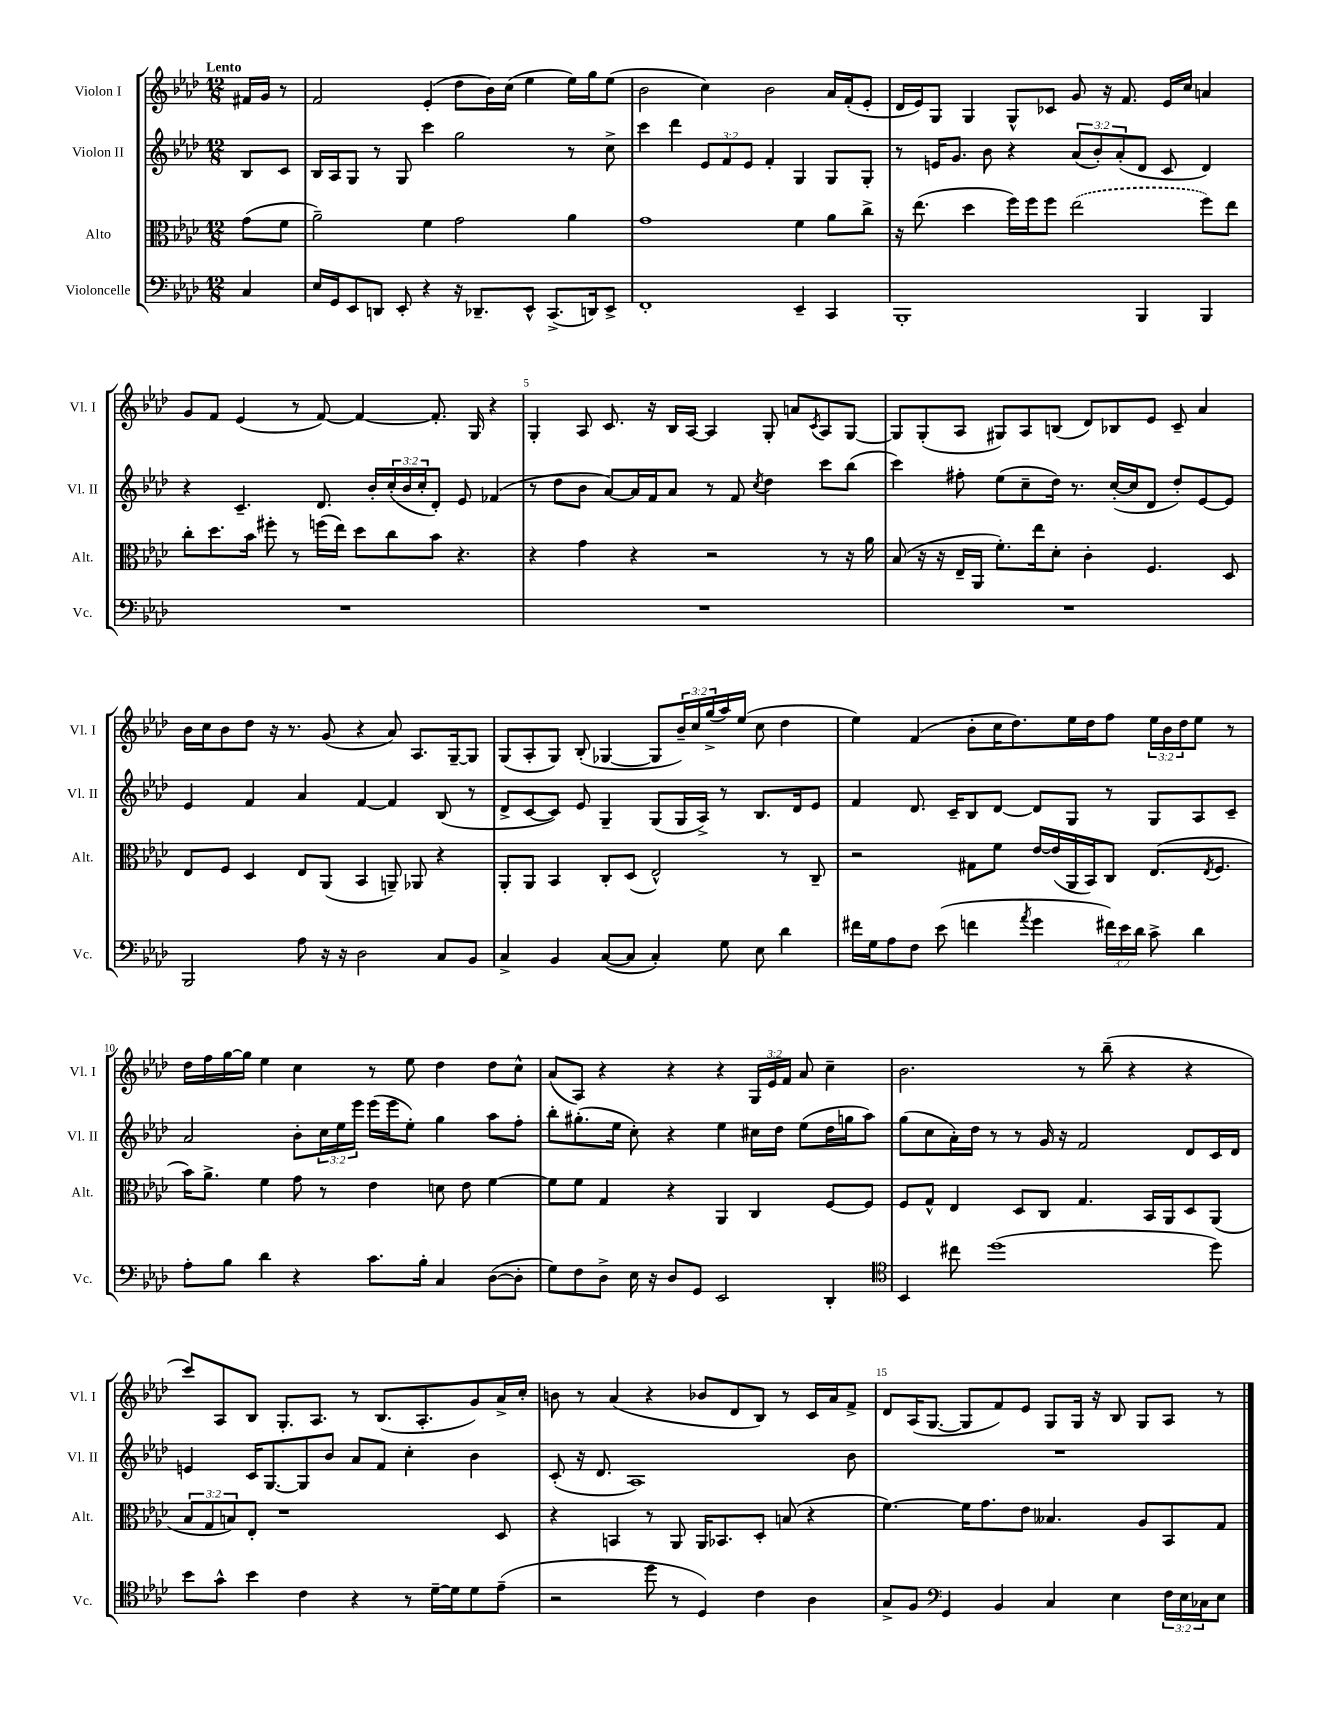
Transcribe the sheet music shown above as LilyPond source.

<<
\new StaffGroup <<
\new Staff = "s0" \with { instrumentName = "Violon I" shortInstrumentName = "Vl. I" } {
    \clef treble \key aes \major \numericTimeSignature \time 12/8 \override Staff.TupletNumber.text = #tuplet-number::calc-fraction-text \partial 4 \tempo "Lento"
    fis'16 g'16 r8 |
    f'2 ees'4-.( des''8 bes'16) c''16( ees''4 ees''16) g''16 ees''8( |
    bes'2 c''4) bes'2 aes'16 f'16-.( ees'8-. |
    des'16 ees'16) g8 g4 g8-^ ces'8 g'8 r16 f'8. ees'16 c''16 a'4 |
    g'8 f'8 ees'4( r8 f'8~) f'4~ f'8.-. g16 r4 |
    g4-. aes8 c'8. r16 bes16 aes16~ aes4 g8-. a'8 \acciaccatura { c'8 } aes8 g8~ |
    g8 g8-.( aes8 gis8) aes8 b8( des'8) bes8 ees'8 c'8-- aes'4 |
    bes'16 c''16 bes'8 des''8 r16 r8. g'8( r4 aes'8) aes8. g16~-- g8 |
    g8( aes8-. g8) bes8-.( ges4~ ges8 \tuplet 3/2 { bes'16--) c''16 g''16->( } aes''16) ees''16( c''8 des''4 |
    ees''4) f'4( bes'8-. c''16 des''8.) ees''16 des''16 f''8 \tuplet 3/2 { ees''16 bes'16 des''16 } ees''8 r8 |
    des''16 f''16 g''16~ g''16 ees''4 c''4 r8 ees''8 des''4 des''8 c''8-^ |
    aes'8( aes8) r4 r4 r4 \tuplet 3/2 { g16 ees'16 f'16 } aes'8 c''4-- |
    bes'2. r8 bes''8--( r4 r4 |
    c'''8) aes8 bes8 g8.-. aes8. r8 bes8.( aes8.-. g'8) aes'16-> c''16-. |
    b'8 r8 aes'4( r4 bes'8 des'8 bes8) r8 c'16 aes'16 f'8-> |
    des'8 aes16( g8.~ g8 f'8) ees'8 g8 g16 r16 bes8 g8 aes8 r8 \bar "|." |
}
\new Staff = "s1" \with { instrumentName = "Violon II" shortInstrumentName = "Vl. II" } {
    \clef treble \key aes \major \numericTimeSignature \time 12/8 \override Staff.TupletNumber.text = #tuplet-number::calc-fraction-text \partial 4
    bes8 c'8 |
    bes16 aes16 g8 r8 g8 c'''4 g''2 r8 c''8-> |
    c'''4 des'''4 \tuplet 3/2 { ees'8 f'8 ees'8 } f'4-. g4 g8 g8-. |
    r8 e'16 g'8. bes'8 r4 \tuplet 3/2 { aes'8( bes'8-.) aes'8-.( } des'8 c'8 des'4) |
    r4 c'4.-- des'8. bes'16-. \tuplet 3/2 { c''16-.( bes'16 c''16-. } des'8-.) ees'8 fes'4( |
    r8 des''8 bes'8 aes'8~) aes'16 f'16 aes'8 r8 f'8 \acciaccatura { c''8 } des''4 c'''8 bes''8( |
    c'''4) fis''8-. ees''8( c''8-- des''16) r8. c''16~-.( c''16 des'8 des''8-.) ees'8~ ees'8 |
    ees'4 f'4 aes'4 f'4~ f'4 bes8( r8 |
    des'8-> c'8~ c'8) ees'8 g4-- g8( g16 aes16->) r8 bes8. des'16 ees'8 |
    f'4 des'8. c'16-- bes8 des'8~ des'8 g8 r8 g8 aes8 c'8-- |
    aes'2 bes'8-. \tuplet 3/2 { c''16 ees''16 ees'''16 } ees'''16( ees'''16 ees''8-.) g''4 aes''8 f''8-. |
    bes''8-. gis''8.-.( ees''16 c''8-.) r4 ees''4 cis''16 des''16 ees''8( des''16 g''16 aes''8) |
    g''8( c''8 aes'16-.) des''16 r8 r8 g'16 r16 f'2 des'8 c'16 des'16 |
    e'4 c'16 g8.~ g8 bes'8 aes'8 f'8 c''4-. bes'4 |
    c'8-.( r16 des'8. aes1) bes'8 |
    R1. \bar "|." |
}
\new Staff = "s2" \with { instrumentName = "Alto" shortInstrumentName = "Alt." } {
    \clef alto \key aes \major \numericTimeSignature \time 12/8 \override Staff.TupletNumber.text = #tuplet-number::calc-fraction-text \partial 4
    g'8( f'8 |
    aes'2--) f'4 g'2 aes'4 |
    g'1 f'4 aes'8 c''8-> |
    r16 ees''8.( des''4 f''16) f''16 f''8 \once \slurDashed ees''2( f''8) ees''8 |
    c''8-. des''8. bes'16 fis''8-. r8 f''16( ees''16) des''8 c''8 bes'8 r4. |
    r4 g'4 r4 r2 r8 r16 aes'16 |
    bes8( r16 r16 ees16-- aes,16 f'8.-.) ees''16 des'8-. c'4-. f4. des8 |
    ees8 f8 des4 ees8 aes,8( bes,4 a,8--) aes,8 r4 |
    aes,8-. aes,8 bes,4 c8-. des8( ees2-^) r8 c8-- |
    r2 gis8 f'8 ees'16~ ees'16( aes,16 bes,16) c8 ees8.( \acciaccatura { ees8 } f8. |
    bes'16) aes'8.-> f'4 g'8 r8 ees'4 d'8 ees'8 f'4~ |
    f'8 f'8 g4 r4 aes,4 c4 f8~ f8 |
    f8 g8-^ ees4 des8 c8 g4. bes,16 aes,16 des8 aes,8( |
    \tuplet 3/2 { bes8 g8 b8) } ees8-. r1 des8 |
    r4 b,4 r8 aes,8 aes,16 bes,8. des8-. b8( r4 |
    f'4.~) f'16 g'8. ees'8 beses4. aes8 bes,8 g8 \bar "|." |
}
\new Staff = "s3" \with { instrumentName = "Violoncelle" shortInstrumentName = "Vc." } {
    \clef bass \key aes \major \numericTimeSignature \time 12/8 \override Staff.TupletNumber.text = #tuplet-number::calc-fraction-text \partial 4
    c4 |
    ees16 g,16 ees,8 d,8 ees,8-. r4 r16 des,8.-- ees,8-^ c,8.->( d,16) ees,8-> |
    f,1-. ees,4-- c,4 |
    bes,,1-. bes,,4 bes,,4 |
    R1. |
    R1. |
    R1. |
    bes,,2 aes8 r16 r16 des2 c8 bes,8 |
    c4-> bes,4 c8~( c8 c4-.) g8 ees8 des'4 |
    fis'16 g16 aes8 f8 ees'8( f'4 \acciaccatura { aes'8 } g'4 \tuplet 3/2 { fis'16) ees'16 des'16 } c'8-> des'4 |
    aes8-. bes8 des'4 r4 c'8. bes16-. c4 des8~( des8-. |
    g8) f8 des8-> ees16 r16 des8 g,8 ees,2 des,4-. |
    \clef tenor bes,4 cis''8 des''1( des''8) |
    bes'8 g'8-^ bes'4 c'4 r4 r8 des'16~-- des'16 des'8 ees'8--( |
    r2 des''8 r8 des4) c'4 aes4 |
    g8-> f8 \clef bass g,4 bes,4 c4 ees4 \tuplet 3/2 { f16 ees16 ces16 } ees8 \bar "|." |
}
>>
>>
\layout { \context { \Score \override BarNumber.break-visibility = ##(#f #t #t) barNumberVisibility = #(every-nth-bar-number-visible 5) } }
